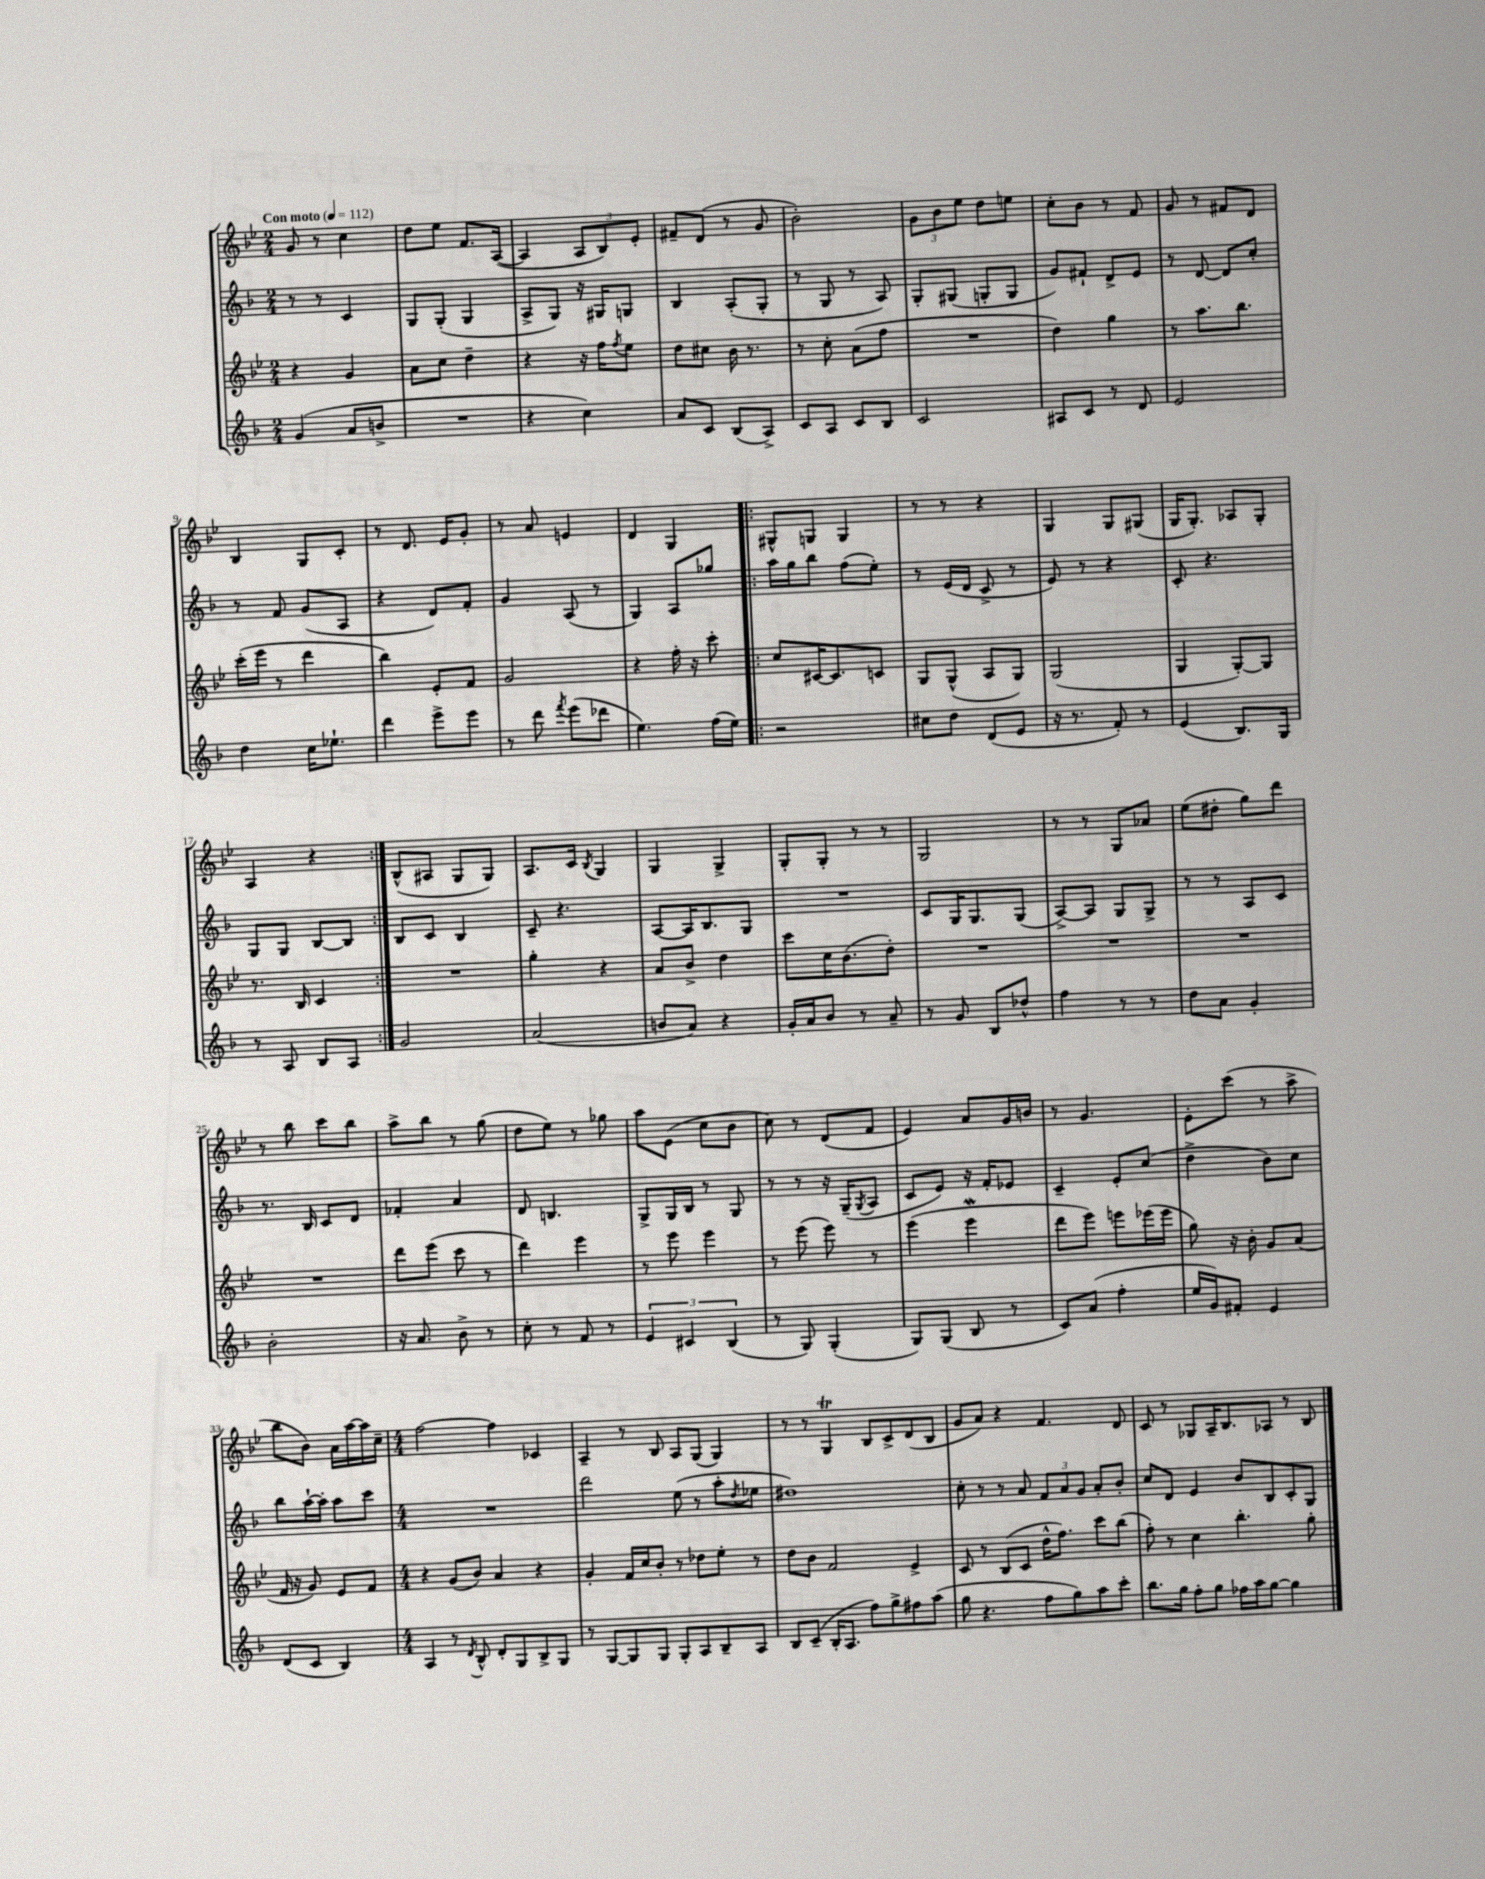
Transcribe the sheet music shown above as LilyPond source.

<<
\new StaffGroup <<
\new Staff = "s0" {
    \clef treble \key bes \major \numericTimeSignature \time 2/4 \tempo "Con moto" 4 = 112
    g'8 r8 c''4 |
    d''8 ees''8 f'8. a16~( |
    a4 \tuplet 3/2 { a8 bes8) ees'8-. } |
    fis'8-- d'8( r8 g'8 |
    bes'2-.) |
    \tuplet 3/2 { g'8 bes'8 ees''8 } d''8 e''8 |
    c''8-. bes'8 r8 f'8 |
    g'8 r8 fis'8 d'8 |
    bes4 g8 c'8-. |
    r8 d'8. ees'16 g'8-. |
    r8 a'8 e'4 |
    d'4 g4 |
    \repeat volta 2 { gis8-^ g8 g4 |
    r8 r8 r4 |
    g4 g8 gis8( |
    g16 g8.-.) aes8 g8-. |
    a4 r4 | }
    bes8-^( ais8 g8 g8) |
    a8. c'16 \acciaccatura { bes8 } g4 |
    g4 g4-> |
    g8-. g8-. r8 r8 |
    g2 |
    r8 r8 g8 aes'8 |
    ees''8( dis''8-. g''8) d'''8 |
    r8 bes''8 c'''8 bes''8 |
    a''8-> bes''8 r8 g''8( |
    d''8 ees''8) r8 ges''8 |
    a''8 ees'8( c''8 bes'8 |
    c''8) r8 d'8( f'8 |
    ees'4) a'8 g'16 b'16 |
    r8 g'4. |
    ees'8-. c'''8( r8 a''8-> |
    bes''8 bes'8) a'16 a''16~ a''16 c''16-- |
    \numericTimeSignature \time 4/4 f''2~ f''4 ces'4 |
    a4-- r8 bes8 a8 g8( g4) |
    r8 r8 g4\trill bes8 c'8-> d'8( bes8 |
    g'8 a'8) r4 f'4. d'8 |
    c'8 r8 ges8 a16-- bes8. aes8 r8 bes8 \bar "|." |
}
\new Staff = "s1" {
    \clef treble \key f \major \numericTimeSignature \time 2/4
    r8 r8 c'4 |
    g8 g8-.( g4 |
    a8-> g8) r16 gis16 g8 |
    bes4 a8-.( g8-. |
    r8 g8 r8 a8) |
    g8-. gis8( g8-. g8 |
    g'8) fis'8-! d'8-> e'8 |
    r8 d'8~ d'8 c''8-. |
    r8 f'8 g'8( a8 |
    r4 d'8) f'8-. |
    g'4 a8( r8 |
    g4) a8 ges''8 |
    \repeat volta 2 { a''16 g''16 bes''8 f''8( e''8-.) |
    r8 e'16( d'16 c'8-> r8 |
    e'8) r8 r4 |
    c'8-. r4. |
    g8 g8 bes8~ bes8 | }
    bes8 c'8 bes4 |
    c'8-- r4. |
    a8~ a16 bes8. g8 |
    R2 |
    c'8 g16 g8. g8( |
    a8~->) a8 g8 g8-> |
    r8 r8 a8 c'8 |
    r8. bes16 c'8 d'8 |
    fes'4-. a'4 |
    d'8 b4. |
    g8-> g16 bes16 r8 g8 |
    r8 r8 r16 g16--( \acciaccatura { g8 } a8 |
    c'8 e'8) r16 f'16-. ees'8 |
    c'4-- e'8-. c''8( |
    d''4-> bes'8) c''8 |
    bes''8 a''16~-! a''16-. a''8 c'''8 |
    \numericTimeSignature \time 4/4 R1 |
    d'''2 e''8( r8 a''8-. \acciaccatura { d''8 } ees''8 |
    dis''1) |
    c''8-. r8 r8 a'8 \tuplet 3/2 { f'8 a'8 g'8 } a'8-. bes'8-. |
    c''8 d'8 e'4 bes'8 bes8 c'8-. g8 \bar "|." |
}
\new Staff = "s2" {
    \clef treble \key bes \major \numericTimeSignature \time 2/4
    r4 g'4 |
    a'8 c''8 d''4-- |
    r4 r16 f''16 \acciaccatura { f''8 } ees''8 |
    d''8 cis''8 bes'16 r8. |
    r8 c''8-. a'8( f''8 |
    R2 |
    d''4) g''4 |
    r8 a''8. bes''8. |
    c'''16-.( ees'''16 r8 d'''4 |
    bes''4) ees'8-. f'8 |
    g'2 |
    r4 f''16-. r16 c'''8-. |
    \repeat volta 2 { c''8 cis'16~ cis'8. c'8 |
    g8 g8-^( a8 g8) |
    g2( |
    g4 g8~-.) g8 |
    r8. bes16 c'4 | }
    R2 |
    g''4-. r4 |
    a'8 bes'8-> d''4 |
    c'''8 c''16 bes'8.( d''8-.) |
    R2 |
    R2 |
    R2 |
    R2 |
    d'''8 ees'''8( c'''8 r8 |
    d'''4) ees'''4 |
    r8 ees'''8 ees'''4 |
    r8 ees'''8( ees'''8) r8 |
    ees'''4( ees'''4\mordent |
    d'''8 ees'''8) e'''8 ees'''16( ees'''16 |
    g''8) r16 bes'16-. g'8 a'8( |
    f'16 r16 g'8) ees'8 f'8 |
    \numericTimeSignature \time 4/4 r4 g'8( bes'8) a'4 r4 |
    g'4-. f'16 c''16 bes'8-. r8 des''8 ees''8-. r8 |
    d''8 bes'8 f'2 ees'4-> |
    c'8 r8 bes8( c'8 d''16-^ f''8.) c'''8 bes''8( |
    f''8-.) r8 c''4 bes''4.-. g''8-. \bar "|." |
}
\new Staff = "s3" {
    \clef treble \key f \major \numericTimeSignature \time 2/4
    g'4( a'8 b'8-> |
    R2 |
    r4 c''4) |
    a'8 c'8 bes8( a8->) |
    c'8 a8 c'8 bes8 |
    c'2 |
    ais8 c'8 r8 d'8 |
    e'2 |
    d''4 c''16 ees''8.-! |
    d'''4 e'''8-> e'''8 |
    r8 d'''8 \acciaccatura { f'''8 } e'''8( des'''8 |
    e''4.) f''16( e''16) |
    \repeat volta 2 { r2 |
    cis''8 d''8 d'8( e'8 |
    r16 r8. f'8-.) r8 |
    e'4( bes8.) g16 |
    r8 a8 bes8 a8 | }
    g'2 |
    a'2( |
    b'8 a'8) r4 |
    g'16-. a'16 bes'8 r8 a'8-- |
    r8 g'8 bes8 des''8-^ |
    f''4 r8 r8 |
    d''8 a'8 g'4-. |
    bes'2-. |
    r16 a'8. bes'8-> r8 |
    c''8-. r8 f'8 r8 |
    \tuplet 3/2 { e'4 cis'4 bes4( } |
    r8 g8) g4-.( |
    g8) g8( bes8 r8 |
    c'8) a'8( f''4-. |
    e''16 g'16) fis'8-. e'4 |
    d'8( c'8 bes4) |
    \numericTimeSignature \time 4/4 a4 r8 \acciaccatura { d'8 } bes8-^ d'8-. g8 bes8-> g8 |
    r8 g8~ g8 g8 g8-. a8 bes8-- a8 |
    bes8 c'8--( bes16-. a8. f''8) g''8-> fis''8 a''8( |
    g''8 r4. f''8 g''8) a''8 c'''8-. |
    bes''8. g''16 f''8-. g''8 fes''16 a''16 g''8~ g''4 \bar "|." |
}
>>
>>
